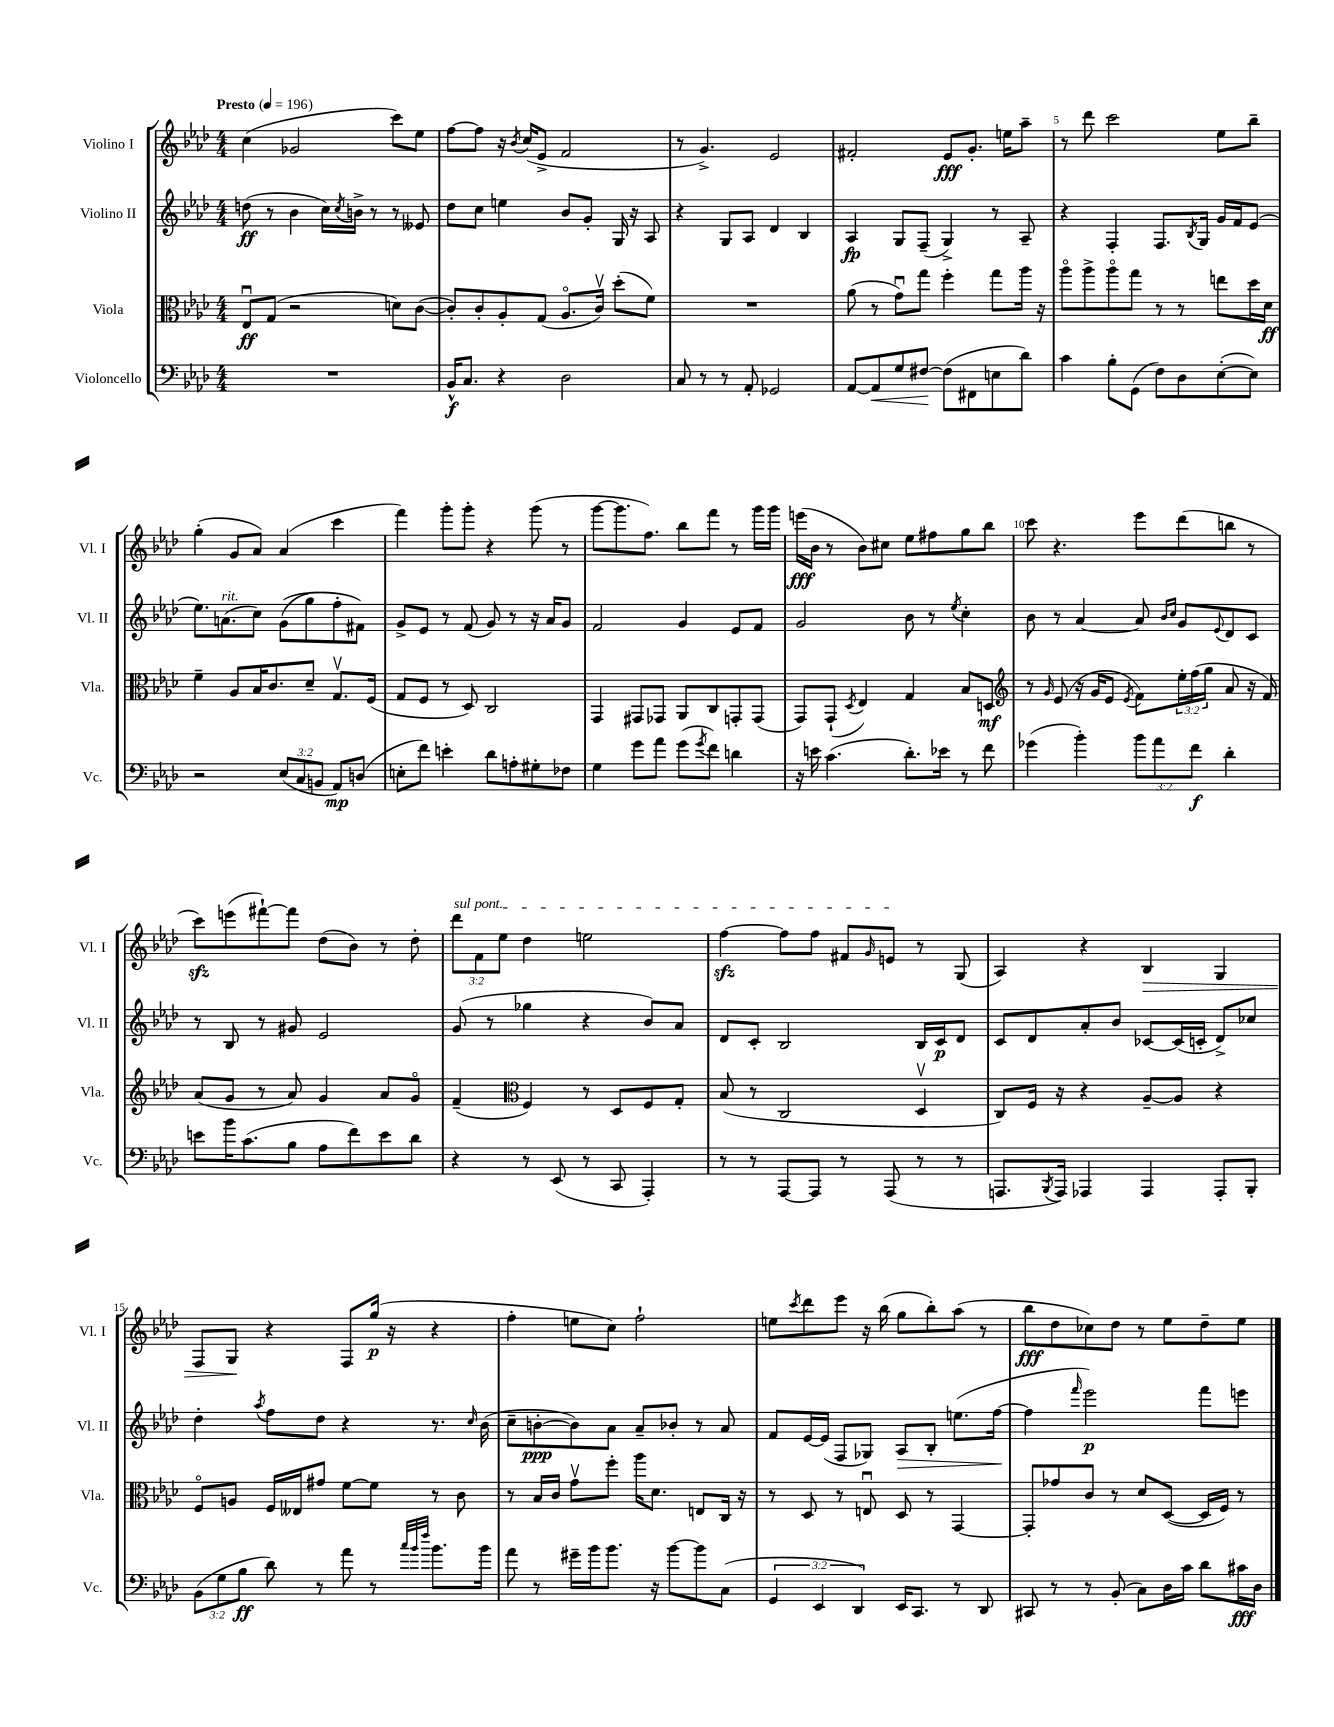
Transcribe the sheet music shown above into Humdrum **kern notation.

**kern	**dynam	**kern	**dynam	**kern	**dynam	**kern	**dynam
*part4	*part4	*part3	*part3	*part2	*part2	*part1	*part1
*staff4	*staff4	*staff3	*staff3	*staff2	*staff2	*staff1	*staff1
*I"Violoncello	*	*I"Viola	*	*I"Violino II	*	*I"Violino I	*
*I'Vc.	*	*I'Vla.	*	*I'Vl. II	*	*I'Vl. I	*
*clefF4	*	*clefC3	*	*clefG2	*	*clefG2	*
*k[b-e-a-d-]	*	*k[b-e-a-d-]	*	*k[b-e-a-d-]	*	*k[b-e-a-d-]	*
*M4/4	*	*M4/4	*	*M4/4	*	*M4/4	*
*MM196	*	*MM196	*	*MM196	*	*MM196	*
=1	=1	=1	=1	=1	=1	=1	=1
!	!	!	!	!	!	!LO:TX:a:B:t=Presto	!
1r	.	8E-u/L	ff	(8ddn\	ff	(4cc\	.
.	.	(8G/J	.	8r	.	.	.
.	.	2r	.	4b-\	.	2g-X/	.
.	.	.	.	16cc\LL)	.	.	.
.	.	.	.	8qcc/	.	.	.
.	.	.	.	16bn^\JJ	.	.	.
.	.	.	.	8r	.	.	.
.	.	8dn\L)	.	8r	.	8ccc\L)	.
.	.	([8c\J	.	8e--X/	.	8ee-\J	.
=2	=2	=2	=2	=2	=2	=2	=2
16BB-^^/KL	f	8c'/L])	.	8dd-\L	.	[8ff\L	.
8.C/J	.	.	.	.	.	.	.
.	.	8c'/	.	8cc\J	.	8ff\J]	.
4r	.	8A-'/	.	4een\	.	16r	.
.	.	.	.	.	.	8qb-/	.
.	.	.	.	.	.	(16cc/KL	.
.	.	(8G/J	.	.	.	8e-^/J	.
2D-\	.	8.A-/L	.	8b-/L	.	2f/	.
.	.	.	.	8g'/J	.	.	.
.	.	16cv/Jk)	.	.	.	.	.
.	.	(8dd-'\L	.	16G/	.	.	.
.	.	.	.	16r	.	.	.
.	.	8f\J)	.	8A-/	.	.	.
=3	=3	=3	=3	=3	=3	=3	=3
8C/	.	1r	.	4r	.	8r	.
8r	.	.	.	.	.	4.g^/)	.
8r	.	.	.	8G/L	.	.	.
8AA-'/	.	.	.	8A-/J	.	.	.
2GG-X/	.	.	.	4d-/	.	2e-/	.
.	.	.	.	4B-/	.	.	.
=4	=4	=4	=4	=4	=4	=4	=4
[8AA-/L	.	(8a-\	.	4A-/	fp	2f#X'/	.
!	!LO:HP:b	!	!	!	!	!	!
8AA-/]	<	8r	.	.	.	.	.
8G/	.	8gu\L)	.	8G/L	.	.	.
[8F#X/J	.	8gg\J	.	(8F~/J	.	.	.
(8F#\L]	[	4ff'\	.	4G^/)	.	8e-/L	fff
8FF#X\	.	.	.	.	.	8.g'/J	.
8En\	.	8gg\L	.	8r	.	.	.
.	.	.	.	.	.	16een\KL	.
8d-\J)	.	16aa-\Jk	.	8A-~/	.	8aa-~\J	.
.	.	16r	.	.	.	.	.
=5	=5	=5	=5	=5	=5	=5	=5
4c\	.	8aa-\L	.	4r	.	8r	.
.	.	8aa-^\	.	.	.	8ddd-\	.
8B-'\L	.	8aa-\	.	4F'/	.	2ccc\	.
(8GG\J	.	8gg\J	.	.	.	.	.
8F\L)	.	8r	.	8.F/L	.	.	.
8D-\	.	8r	.	.	.	.	.
.	.	.	.	8qB-/	.	.	.
.	.	.	.	16G/Jk	.	.	.
([8E-'\	.	8een\L	.	16g/LL	.	8ee-\L	.
.	.	.	.	16f/J	.	.	.
8E-\J])	.	16dd-\L	.	(8e-/J	.	8bb-~\J	.
.	.	16d-\JJ	ff	.	.	.	.
!!LO:LB:g=z
=6	=6	=6	=6	=6	=6	=6	=6
2r	.	4f~\	.	8.ee-\L)	.	(4gg'\	.
!	!	!	!	!LO:TX:a:i:t=rit.	!	!	!
.	.	.	.	(8.an\	.	.	.
.	.	8A-/L	.	.	.	8g/L	.
.	.	16B-/K	.	8cc\J)	.	8a-/J)	.
.	.	8.c/	.	.	.	.	.
(12E-/L	.	.	.	((8g\L	.	(4a-/	.
12C/	.	.	.	.	.	.	.
.	.	8d-~/J	.	8gg\)	.	.	.
12BBn/J	.	.	.	.	.	.	.
8AA-/L)	mp	8.Gv/L	.	8ff'\	.	4ccc\	.
(8Dn/J	.	.	.	8f#X\J)	.	.	.
.	.	(16F/Jk	.	.	.	.	.
=7	=7	=7	=7	=7	=7	=7	=7
8En'\L	.	8G/L	.	8g^/L	.	4fff\)	.
8f\J)	.	8F/J	.	8e-/J	.	.	.
4en'\	.	8r	.	8r	.	8ggg'\L	.
.	.	8D-/)	.	(8f/	.	8ggg'\J	.
8d-\L	.	2C/	.	8g/)	.	4r	.
8An'\	.	.	.	8r	.	.	.
8G#X'\	.	.	.	16r	.	(8ggg\	.
.	.	.	.	16a-/KL	.	.	.
8F-X\J	.	.	.	8g/J	.	8r	.
=8	=8	=8	=8	=8	=8	=8	=8
4G\	.	4GG/	.	2f/	.	[8ggg\L	.
.	.	.	.	.	.	8.ggg\]	.
8g\L	.	8GG#X/L	.	.	.	.	.
.	.	.	.	.	.	8.ff\J)	.
8a-\J	.	8GG-X/J	.	.	.	.	.
(8g\L	.	8AA-/L	.	4g/	.	8bb-\L	.
8qg/	.	.	.	.	.	.	.
8f\J)	.	8C/	.	.	.	8fff\J	.
4dn\	.	8GGn'/	.	8e-/L	.	8r	.
.	.	(8GG/J	.	8f/J	.	16ggg\LL	.
.	.	.	.	.	.	16ggg\JJ	.
=9	=9	=9	=9	=9	=9	=9	=9
16r	.	8GG/L)	.	2g/	.	(16eeen\LL	fff
16en\	.	.	.	.	.	16b-\JJ	.
(4.c\	.	(8GG`/J	.	.	.	8r	.
.	.	8qD-/	.	.	.	.	.
.	.	4E-/)	.	.	.	8b-\L)	.
.	.	.	.	.	.	8cc#X\J	.
8.d-'\L)	.	4G/	.	8b-\	.	8ee-\L	.
.	.	.	.	8r	.	8ff#X\	.
16e-X\Jk	.	.	.	.	.	.	.
.	.	.	.	8qee-/	.	.	.
8r	.	8B-/L	.	4cc'\	.	8gg\	.
8f\	.	8Dn/J	mf	.	.	8bb-\J	.
=10	=10	=10	=10	=10	=10	=10	=10
*	*	*clefG2	*	*	*	*	*
(4g-X\	.	8r	.	8b-\	.	8ccc\	.
.	.	16qqg/	.	.	.	.	.
.	.	(8e-/	.	8r	.	4.r	.
4b-'\)	.	16r	.	[4a-/	.	.	.
.	.	16g/KL	.	.	.	.	.
.	.	8e-/J	.	.	.	.	.
.	.	8qe-/	.	.	.	.	.
12b-\L	.	8f\L)	.	8a-/]	.	8eee-\L	.
12a-\	.	.	.	.	.	.	.
.	.	.	.	16qqb-/LL	.	.	.
.	.	.	.	16qqcc/JJ	.	.	.
.	.	24ee-'\L	.	8g/L	.	(8ddd-\	.
12f\J	f	(24ff\	.	.	.	.	.
.	.	24gg\JJ	.	.	.	.	.
.	.	.	.	8qqe-/	.	.	.
4d-'\	.	8a-/	.	8d-/	.	8bbn\J	.
.	.	16r	.	8c/J	.	8r	.
.	.	16f/)	.	.	.	.	.
!!LO:LB:g=z
=11	=11	=11	=11	=11	=11	=11	=11
8en\L	.	(8a-/L	.	8r	.	8ccczz\L)	.
16b-\K	.	8g/J	.	8B-/	.	(8eeen\	.
(8.c\	.	.	.	.	.	.	.
.	.	8r	.	8r	.	[8fff#X`\)	.
8B-\J	.	8a-/)	.	8g#X/	.	8fff#\J]	.
8A-\L	.	4g/	.	2e-/	.	(8dd-\L	.
8f\)	.	.	.	.	.	8b-\J)	.
8e\	.	8a-/L	.	.	.	8r	.
8d-\J	.	8g/J	.	.	.	8dd-'\	.
=12	=12	=12	=12	=12	=12	=12	=12
!	!	!	!	!	!	!LO:TX:a:i:t=sul pont.	!
4r	.	(4f~/	.	(8g/	.	12ddd-\L	.
.	.	.	.	.	.	12f\	.
.	.	.	.	8r	.	.	.
.	.	.	.	.	.	12ee-\J	.
*	*	*clefC3	*	*	*	*	*
8r	.	4F/)	.	4gg-X\	.	4dd-\	.
(8EE-/	.	.	.	.	.	.	.
8r	.	8r	.	4r	.	2een\	.
8CC/	.	8D-/L	.	.	.	.	.
4AAA-'/)	.	8F/	.	8b-/L)	.	.	.
.	.	8G'/J	.	8a-/J	.	.	.
=13	=13	=13	=13	=13	=13	=13	=13
8r	.	(8B-/	.	8d-/L	.	[4ffzz\	.
8r	.	8r	.	8c'/J	.	.	.
[8AAA-/L	.	2C/	.	2B-/	.	8ff\L]	.
8AAA-/J]	.	.	.	.	.	8ff\J	.
8r	.	.	.	.	.	8f#X/L	.
.	.	.	.	.	.	16qqg/	.
(8AAA-/	.	.	.	.	.	8en/J	.
8r	.	4D-v/	.	16B-/LL	.	8r	.
.	.	.	.	16c/J	p	.	.
8r	.	.	.	8d-/J	.	(8G/	.
=14	=14	=14	=14	=14	=14	=14	=14
8.AAAn/L	.	8C/L)	.	8c/L	.	4A-/)	.
.	.	16F/Jk	.	8d-/	.	.	.
8qBBB-/	.	.	.	.	.	.	.
16AAA/Jk)	.	16r	.	.	.	.	.
4AAA-X/	.	4r	.	8a-'/	.	4r	.
.	.	.	.	8b-/J	.	.	.
!	!	!	!	!	!	!	!LO:HP:b
4AAA-/	.	[8A-~/L	.	[8c-X/L	.	4B-/	>
.	.	8A-/J]	.	(16c-/L]	.	.	.
.	.	.	.	16cn'/JJ	.	.	.
8AAA-'/L	.	4r	.	8d-^/L)	.	4G/	.
8BBB-'/J	.	.	.	8cc-X/J	.	.	.
!!LO:LB:g=z
=15	=15	=15	=15	=15	=15	=15	=15
(12BB-\L	.	8F/L	.	4dd-'\	.	8F/L	.
12G\	.	.	.	.	.	.	.
.	.	8An/J	.	.	.	8G/J	.
12B-\J	ff	.	.	.	.	.	.
.	.	.	.	8qaa-/	.	.	.
8d-\)	.	16F/LL	.	8ff\L	.	4r	]
.	.	16E--X/J	.	.	.	.	.
8r	.	8g#X/J	.	8dd-\J	.	.	.
8a-\	.	[8f\L	.	4r	.	8F/L	.
8r	.	8f\J]	.	.	.	(16gg/Jk	p
.	.	.	.	.	.	16r	.
32qqcc/LLL	.	.	.	.	.	.	.
32qqb-/	.	.	.	.	.	.	.
32qqff/JJJ	.	.	.	.	.	.	.
8.b-\L	.	8r	.	8.r	.	4r	.
.	.	8c\	.	.	.	.	.
.	.	.	.	16qqcc/	.	.	.
16b-\Jk	.	.	.	(16b-\	.	.	.
=16	=16	=16	=16	=16	=16	=16	=16
8a-\	.	8r	.	8cc~\L	.	4ff'\	.
8r	.	16B-/LL	.	[8bn'\	ppp	.	.
.	.	16c/JJ	.	.	.	.	.
16g#X~\LL	.	8gv\L	.	8b\])	.	8een\L	.
16b-\J	.	.	.	.	.	.	.
8.b-\J	.	8ff'\J	.	8a-\J	.	8cc\J)	.
.	.	16aa-\KL	.	8a-~/L	.	2ff`\	.
16r	.	8.d-\J	.	.	.	.	.
[8b-\L	.	.	.	8b-X'/J	.	.	.
8b-\]	.	8En/L	.	8r	.	.	.
(8C\J	.	16C/Jk	.	8a-/	.	.	.
.	.	16r	.	.	.	.	.
=17	=17	=17	=17	=17	=17	=17	=17
6GG/	.	8r	.	8f/L	.	8een\L	.
.	.	.	.	.	.	8qccc/	.
.	.	8D-/	.	[16e-/L	.	8ddd-\	.
6EE-/	.	.	.	.	.	.	.
.	.	.	.	(16e-/JJ]	.	.	.
.	.	8r	.	8F/L	.	8eee-\J	.
6DD-/)	.	.	.	.	.	.	.
.	.	8Enu/	.	8G-X/J)	.	16r	.
.	.	.	.	.	.	(16bb-\	.
!	!	!	!	!	!LO:HP:b	!	!
16EE-/KL	.	8D-/	.	8A-/L	>	8gg\L	.
8.CC/J	.	.	.	.	.	.	.
.	.	8r	.	8B-'/J	.	8bb-'\)	.
8r	.	[4GG/	.	(8.een\L	.	(8aa-\J	.
8DD-/	.	.	.	.	.	8r	.
.	.	.	.	[16ff\Jk	.	.	.
.	.	.	.	.	]	.	.
=18	=18	=18	=18	=18	=18	=18	=18
8CC#X/	.	8GG'/L]	.	4ff\]	.	8bb-\L	fff
8r	.	8g-X/	.	.	.	8dd-\	.
.	.	.	.	16qqfff/	.	.	.
8r	.	8c/J	.	2eee-\)	p	8cc-X\)	.
(8BB-'/	.	8r	.	.	.	8dd-\J	.
8C\L)	.	8d-/L	.	.	.	8r	.
16D-\L	.	([8D-/J	.	.	.	8ee-\L	.
16c\JJ	.	.	.	.	.	.	.
8d-\L	.	16D-/LL]	.	8fff\L	.	8dd-~\	.
.	.	16F/JJ)	.	.	.	.	.
16c#X\L	fff	8r	.	8eeen\J	.	8ee-\J	.
16D-\JJ	.	.	.	.	.	.	.
==	==	==	==	==	==	==	==
*-	*-	*-	*-	*-	*-	*-	*-
